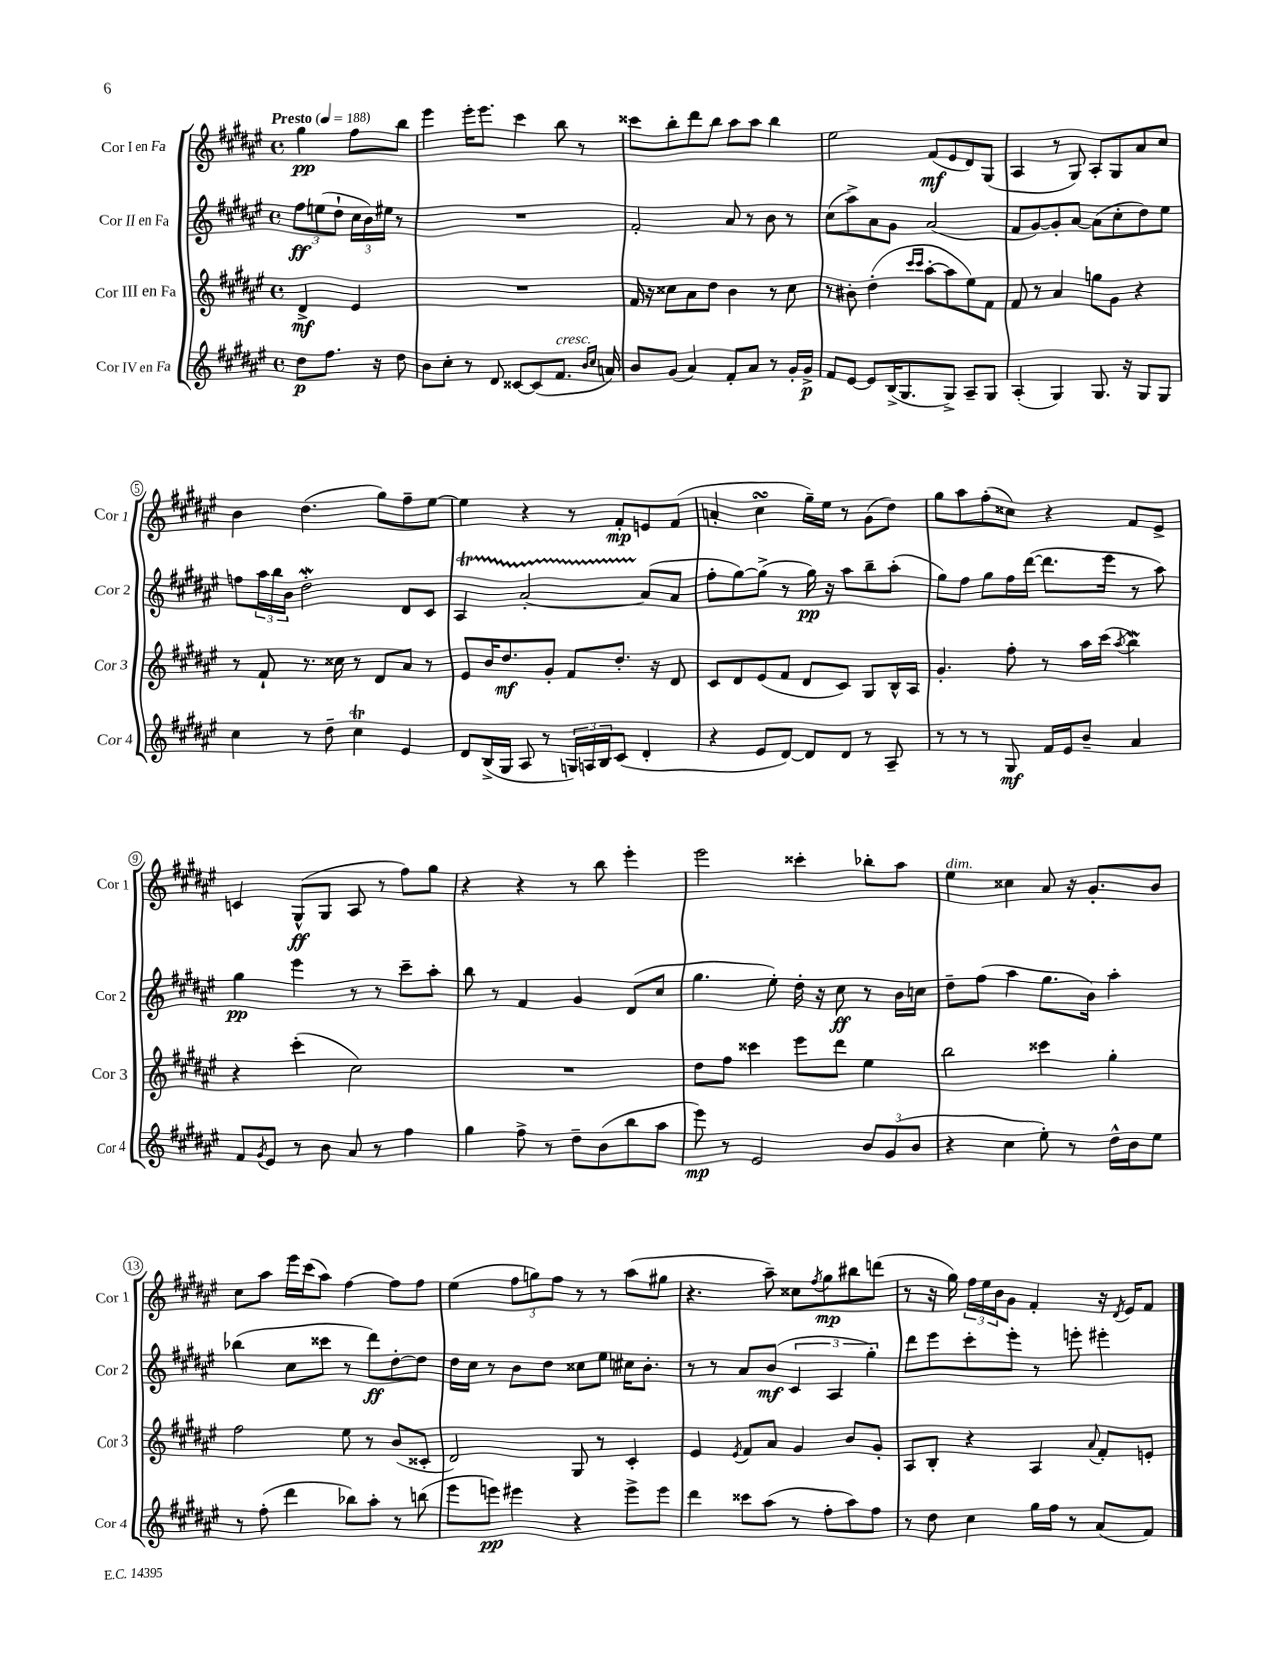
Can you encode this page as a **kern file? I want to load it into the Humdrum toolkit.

**kern	**kern	**kern	**kern
*staff4	*staff3	*staff2	*staff1
*clefG2	*clefG2	*clefG2	*clefG2
*k[f#c#g#d#a#e#]	*k[f#c#g#d#a#e#]	*k[f#c#g#d#a#e#]	*k[f#c#g#d#a#e#]
*M4/4	*M4/4	*M4/4	*M4/4
*met(c)	*met(c)	*met(c)	*met(c)
*MM188	*MM188	*MM188	*MM188
8dd#	4d#^	12ff#	4gg#
.	.	(12ee	.
8.ff#	.	.	.
.	.	12dd#`	.
.	4e#	24cc#	8ff#
.	.	24b)	.
16r	.	.	.
.	.	24ee#	.
8dd#	.	8r	8bb
=	=	=	=
8b	1r	1r	4eee#
8cc#'	.	.	.
8r	.	.	16eee#'
.	.	.	8.eee#
8d#	.	.	.
[8c##	.	.	4ccc#
(8c##]	.	.	.
8.f#	.	.	8bb
.	.	.	8r
16qqb	.	.	.
16qqcc#	.	.	.
16a)	.	.	.
=	=	=	=
8b	16f#	2f#'	8ccc##
.	16r	.	.
(8g#	8cc##	.	8bb'
4a#)	8a#	.	8ddd#
.	8dd#	.	8bb
8f#'	4b	8a#	8aa#
8a#	.	8r	8aa#
8r	8r	8b	4bb
16g#'	8cc##	8r	.
16g#^	.	.	.
=	=	=	=
8f#	8r	(8cc#	2ee#
[8e#	8b#'	8aa#^)	.
8e#]	(4dd#'	8a#	.
(16B^	.	8g#	.
8.G#	.	.	.
.	16qqccc#	.	.
.	16qqccc#	.	.
.	[8aa#'	(2a#	(8f#
8G#^)	8aa#]	.	8e#
8A#~	8ee#)	.	8d#)
8G#	8f#	.	(8G#
=	=	=	=
(4A#'	8f#	8f#	4A#
.	8r	[8g#)	.
4G#)	4a#	8g#']	8r
.	.	[8a#	8G#)
8.G#	8gg	(8a#]	8A#'
.	8g#	8cc#'	8G#
16r	.	.	.
8G#	4r	8dd#)	8a#
8G#	.	8ee#	8cc#
=	=	=	=
4cc#	8r	8ff	4b
.	8f#`	24aa#	.
.	.	24bb	.
.	.	24b	.
8r	8.r	2dd#'	(4.dd#
8dd#~	.	.	.
.	16cc##	.	.
4cc#	8r	.	.
.	8d#	.	8gg#)
4e#	8a#	8d#	8ff#~
.	8r	8c#	[8ee#
=	=	=	=
8d#	8e#	4A#	4ee#]
(16B^	16b	.	.
16G#	8.dd#	.	.
8A#	.	[2a#'	4r
8r	8g#'	.	.
24G)	8f#	.	8r
24A	.	.	.
24B	.	.	.
(8c#	8.dd#'	.	8f#'
4d#'	.	(8a#]	8e
.	16r	.	.
.	8d#	8a#	(8f#
=	=	=	=
4r	8c#	8ff#'	4a'
.	8d#	[8gg#)	.
8e#	(8e#	(8gg#^]	4cc#
[8d#)	8f#	8r	.
8d#]	8d#	16gg#)	16gg#~)
.	.	16r	16ee#
8d#	8c#)	8aa#	8r
8r	8G#	8bb~	(8g#
8A#~	16B^^	(8aa#'	8dd#)
.	16A#	.	.
=	=	=	=
8r	4.g#'	8gg#)	8gg#
8r	.	8ff#	8aa#
8r	.	8gg#	(8ff#'
8G#	8ff#'	16ff#	8cc##)
.	.	([16ddd#	.
16f#	8r	8.ddd#]	4r
16e#	.	.	.
8b~	16aa#	.	.
.	(16ccc#	16eee#	.
.	8qaa#	.	.
4a#	4bb)	8r	8f#
.	.	8aa#)	8e#^
=	=	=	=
8f#	4r	4gg#	4c
8qg#	.	.	.
8e#	.	.	.
8r	(4ccc#'	4eee#	(8G#^^
8b	.	.	8G#
8a#	2cc#)	8r	8A#
8r	.	8r	8r
4ff#	.	8ccc#~	8ff#)
.	.	8aa#'	8gg#
=	=	=	=
4gg#	1r	8bb	4r
.	.	8r	.
8ff#^	.	4f#	4r
8r	.	.	.
8dd#~	.	4g#	8r
(8b	.	.	8bb
8bb	.	(8d#	4eee#'
8aa#	.	8cc#	.
=	=	=	=
8eee#)	8dd#	4.gg#	2eee#
8r	8ff#	.	.
2e#	4ccc##	.	.
.	.	8ee#')	.
.	8eee#	16dd#'	4ccc##'
.	.	16r	.
.	8ddd#	8cc#	.
12b	4ee#	8r	8bb-'
(12g#	.	.	.
.	.	16b	8aa#
12b	.	.	.
.	.	16cc	.
=	=	=	=
4r	2bb	8dd#~	4ee#
.	.	(8ff#	.
4cc#	.	4aa#	4cc##
8ee#')	4ccc##	8.gg#	8a#
8r	.	.	16r
.	.	16b)	8.g#'
16dd#^^	4gg#'	4aa#'	.
16b	.	.	.
8ee#	.	.	8b
=	=	=	=
8r	2ff#	(4bb-	8cc#
(8ff#'	.	.	8aa#
4ddd#	.	8cc#	16eee#
.	.	.	(16ccc#
.	.	8ccc##	8aa#)
8bb-)	8ee#	8r	[4ff#
8aa#'	8r	8ddd#)	.
8r	(8b	[8dd#'	8ff#]
(8bb	8c##'	8dd#]	8ff#
=	=	=	=
8eee#	2d#)	16dd#	(4ee#
.	.	16cc#	.
8eee)	.	8r	.
4eee#	.	8b	12ff#
.	.	.	12gg)
.	.	8dd#	.
.	.	.	12ff#
4r	8G#	8cc##	8r
.	8r	8ee#	8r
8eee#^	4c#'	16cc#	(8aa#
.	.	8.b'	.
8eee#	.	.	8gg#
=	=	=	=
4ddd#	4e#	8r	4.r
.	.	8r	.
.	8qe#	.	.
8ccc##	8f#	8a#	.
(8aa#	8a#	(8b	8aa#~)
8r	4g#	6c#	8cc##
.	.	.	8qff#
8ff#'	.	.	8gg#
.	.	6A#	.
8aa#)	8b	.	8bb#
.	.	6gg#')	.
8ff#	8g#'	.	(8ddd
=	=	=	=
8r	8A#	8ddd#	8r
8dd#	8B'	8eee#	16r
.	.	.	16gg#)
4cc#	4r	8ccc#'	24ff#
.	.	.	24ee#
.	.	.	24b
.	.	8eee#'	8g#
16gg#	4A#	8r	4f#'
16ff#	.	.	.
8r	.	8eee'	.
.	8qqa#	.	.
(8a#	8f#'	4eee#'	16r
.	.	.	8qd#
.	.	.	16e#
8f#)	8e'	.	8f#
==	==	==	==
*-	*-	*-	*-
